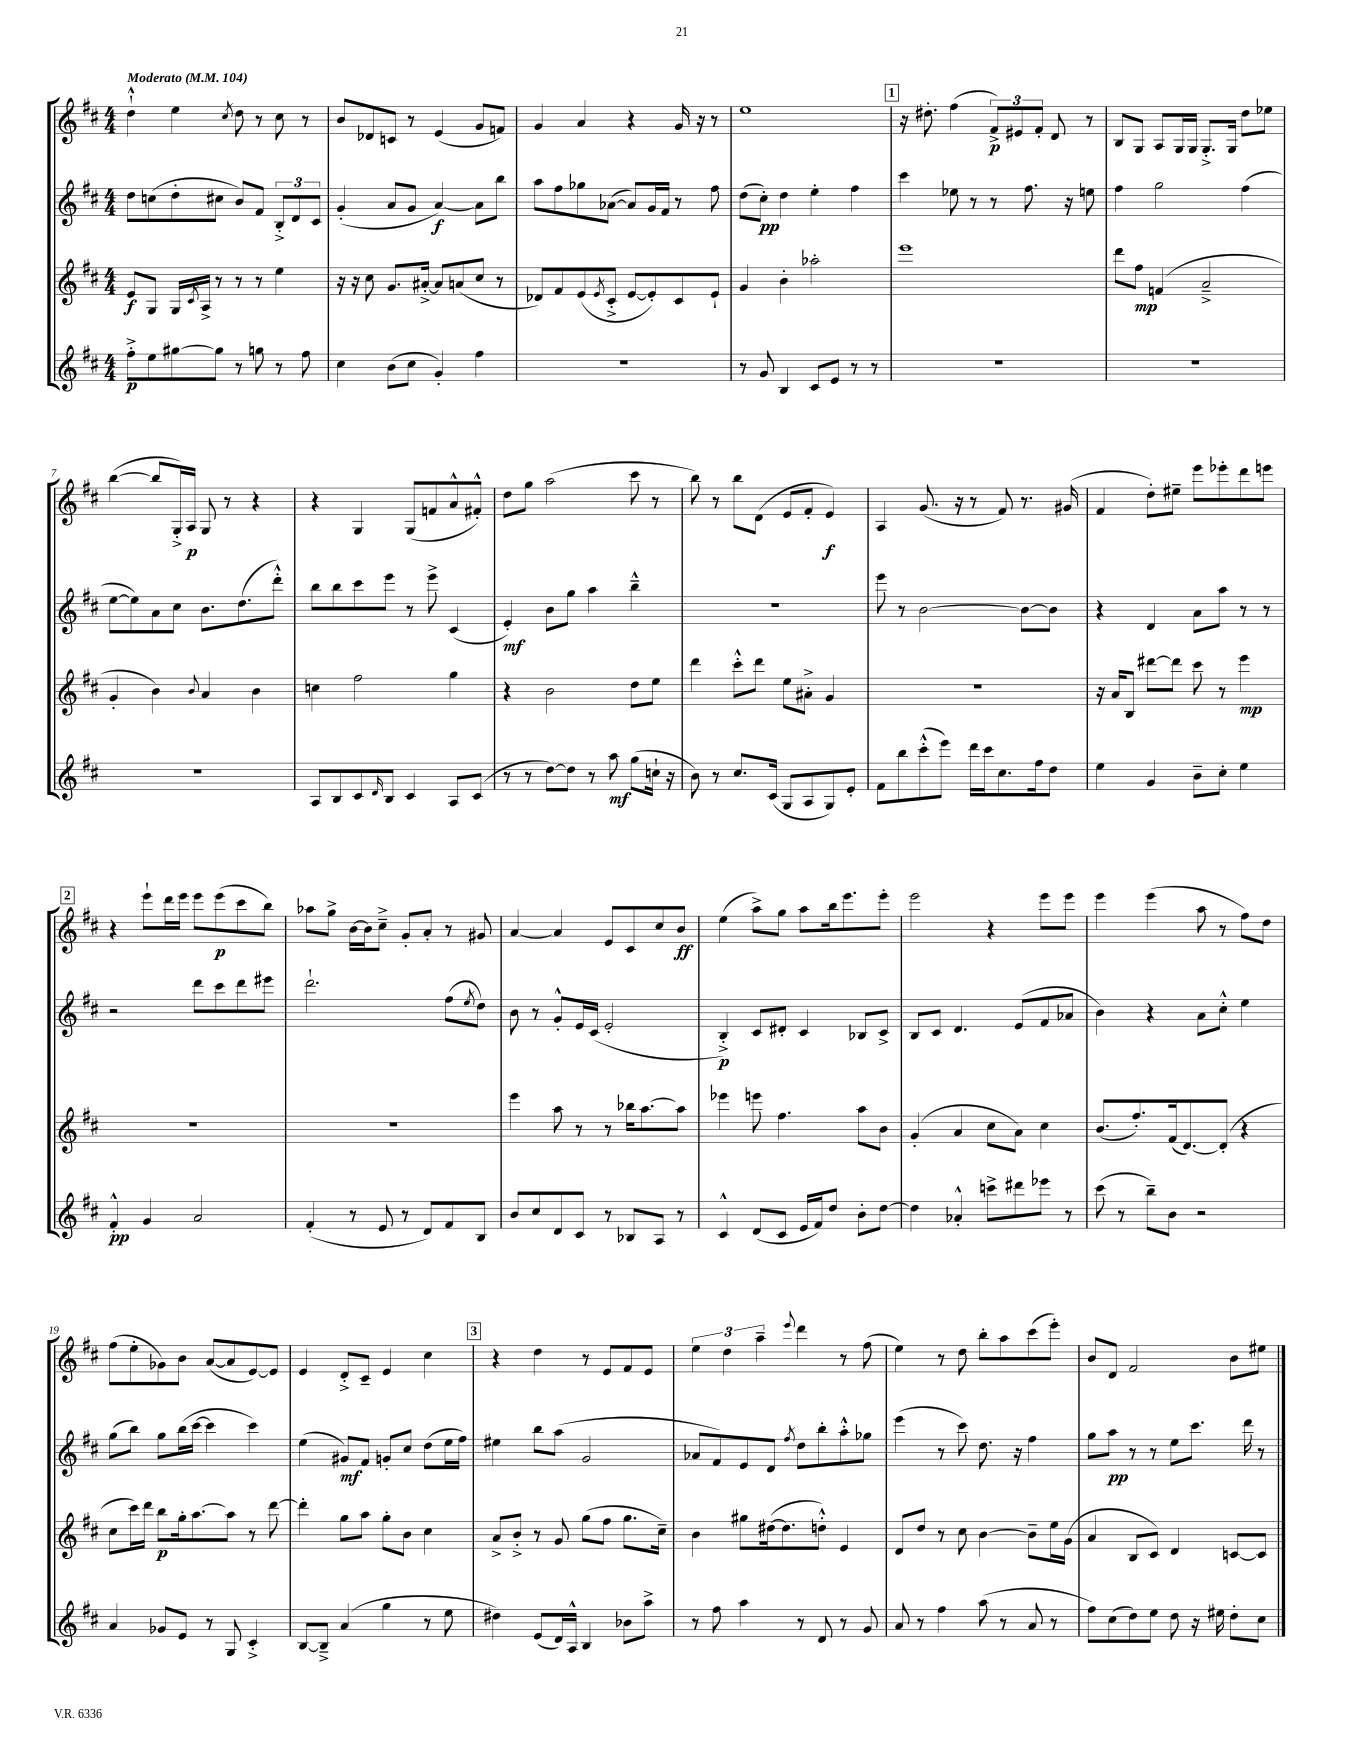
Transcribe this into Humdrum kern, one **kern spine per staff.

**kern	**dynam	**kern	**dynam	**kern	**dynam	**kern	**dynam
*part4	*part4	*part3	*part3	*part2	*part2	*part1	*part1
*staff4	*staff4	*staff3	*staff3	*staff2	*staff2	*staff1	*staff1
*clefG2	*	*clefG2	*	*clefG2	*	*clefG2	*
*k[f#c#]	*	*k[f#c#]	*	*k[f#c#]	*	*k[f#c#]	*
*M4/4	*	*M4/4	*	*M4/4	*	*M4/4	*
*MM104	*	*MM104	*	*MM104	*	*MM104	*
=1	=1	=1	=1	=1	=1	=1	=1
!	!	!	!	!	!	!LO:TX:a:B:t=Moderato	!
8ff#'^\L	p	8e/L	f	8dd\L	.	4dd`^^\	.
8ee\	.	8G/J	.	(8ccn\	.	.	.
[8gg#X\	.	16G/LL	.	8dd'\	.	4ee\	.
.	.	8qc#/	.	.	.	.	.
.	.	16A^/JJ	.	.	.	.	.
8gg#\J]	.	8r	.	8cc#X\J	.	.	.
.	.	.	.	.	.	8qcc#/	.
8r	.	8r	.	8b/L)	.	8dd\	.
8ggn\	.	8r	.	8f#/J	.	8r	.
8r	.	4ee\	.	12B'^/L	.	8cc#\	.
.	.	.	.	12d/	.	.	.
8ff#\	.	.	.	.	.	8r	.
.	.	.	.	12c#/J	.	.	.
=2	=2	=2	=2	=2	=2	=2	=2
4cc#\	.	16r	.	(4g'/	.	8b/L	.
.	.	16r	.	.	.	.	.
.	.	8cc#\	.	.	.	8d-X/	.
(8b\L	.	8.g/L	.	8a/L	.	8cn/J	.
8cc#\J	.	.	.	8g/J	.	8r	.
.	.	[16a#X'^/Jk	.	.	.	.	.
4g'/)	.	8a#/L]	.	[4a/)	f	(4e/	.
.	.	(8an/	.	.	.	.	.
4ff#\	.	8cc#/J	.	8a\L]	.	8g/L	.
.	.	8r	.	8bb\J	.	8fn/J)	.
=3	=3	=3	=3	=3	=3	=3	=3
1r	.	8d-X/L)	.	8aa\L	.	4g/	.
.	.	8f#/	.	8ff#\	.	.	.
.	.	(8e/	.	8gg-X\	.	4a/	.
.	.	8qe/	.	.	.	.	.
.	.	8c#'^/J	.	([8a-X\J	.	.	.
.	.	[8e/L	.	8a-/L])	.	4r	.
.	.	8e'/])	.	16g/L	.	.	.
.	.	.	.	16f#/JJ	.	.	.
.	.	8c#/	.	8r	.	16g/	.
.	.	.	.	.	.	16r	.
.	.	8e`/J	.	8ff#\	.	8r	.
=4	=4	=4	=4	=4	=4	=4	=4
8r	.	4g/	.	(8dd\L	.	1ee	.
8g/	.	.	.	8cc#'\J)	pp	.	.
4B/	.	4b'\	.	4dd\	.	.	.
8c#/L	.	2aa-X'\	.	4ee'\	.	.	.
8e/J	.	.	.	.	.	.	.
8r	.	.	.	4ff#\	.	.	.
8r	.	.	.	.	.	.	.
!!LO:REH:place=s1:t=1
=5	=5	=5	=5	=5	=5	=5	=5
1r	.	1eee	.	4ccc#\	.	16r	.
.	.	.	.	.	.	8.dd#X'\	.
.	.	.	.	8ee-X\	.	(4ff#\	.
.	.	.	.	8r	.	.	.
.	.	.	.	8r	.	12f#^/L)	p
.	.	.	.	.	.	12e#X/	.
.	.	.	.	8.ff#\	.	.	.
.	.	.	.	.	.	12f#'/J	.
.	.	.	.	.	.	8d/	.
.	.	.	.	16r	.	.	.
.	.	.	.	8een\	.	8r	.
=6	=6	=6	=6	=6	=6	=6	=6
1r	.	8ddd\L	.	4ff#\	.	8B/L	.
.	.	8ff#\J	mp	.	.	8G/J	.
.	.	(4fn/	.	2gg\	.	8A/L	.
.	.	.	.	.	.	16G/L	.
.	.	.	.	.	.	16G/JJ	.
.	.	2a~^/	.	.	.	8.G'^/L	.
.	.	.	.	.	.	16G/Jk	.
.	.	.	.	(4ff#\	.	8dd\L	.
.	.	.	.	.	.	8ee-X\J	.
!!LO:LB:g=z
=7	=7	=7	=7	=7	=7	=7	=7
1r	.	4g'/	.	[8ee\L	.	([4bb\	.
.	.	.	.	8ee\])	.	.	.
.	.	4b\)	.	8a\	.	8bb/L]	.
.	.	.	.	8cc#\J	.	16G'^/L)	.
.	.	.	.	.	.	16A/JJ	p
.	.	8qqb/	.	.	.	.	.
.	.	4a/	.	8.b\L	.	8G/	.
.	.	.	.	.	.	8r	.
.	.	.	.	(8.dd\	.	.	.
.	.	4b\	.	.	.	4r	.
.	.	.	.	8ddd'^^\J)	.	.	.
=8	=8	=8	=8	=8	=8	=8	=8
8A/L	.	4ccn\	.	8bb\L	.	4r	.
8B/	.	.	.	8bb\	.	.	.
8c#/	.	2ff#\	.	8ccc#\	.	4G/	.
16qqd/	.	.	.	.	.	.	.
8B/J	.	.	.	8eee\J	.	.	.
4c#/	.	.	.	8r	.	(8G/L	.
.	.	.	.	8eee^\	.	8fn/	.
8A/L	.	4gg\	.	(4c#/	.	8a^^/	.
(8c#/J	.	.	.	.	.	8f#X'^^/J)	.
=9	=9	=9	=9	=9	=9	=9	=9
8r	.	4r	.	4e'/)	mf	8dd\L	.
8r	.	.	.	.	.	8gg\J	.
[8dd\L)	.	2b\	.	8b\L	.	(2aa\	.
8dd\J]	.	.	.	8gg\J	.	.	.
8r	.	.	.	4aa\	.	.	.
8aa\	mf	.	.	.	.	.	.
(8gg\L	.	8dd\L	.	4bb~^^\	.	8ccc#\	.
16ccn`\Jk	.	8ee\J	.	.	.	8r	.
16r	.	.	.	.	.	.	.
=10	=10	=10	=10	=10	=10	=10	=10
8b\)	.	4ddd\	.	1r	.	8bb\)	.
8r	.	.	.	.	.	8r	.
8.cc#/L	.	8ccc#'^^\L	.	.	.	8bb\L	.
.	.	8ddd\J	.	.	.	(8d\J	.
(16c#/Jk	.	.	.	.	.	.	.
8G/L	.	8ee\L	.	.	.	8e/L	.
8A/	.	8a#X'^\J	.	.	.	8f#'/J	.
8G/)	.	4g/	.	.	.	4e/)	f
8e'/J	.	.	.	.	.	.	.
=11	=11	=11	=11	=11	=11	=11	=11
8f#\L	.	1r	.	8eee\	.	4A/	.
8bb\	.	.	.	8r	.	.	.
(8ccc#'^^\	.	.	.	[2b\	.	(8.g/	.
8eee\J)	.	.	.	.	.	.	.
.	.	.	.	.	.	16r	.
16ddd\LL	.	.	.	.	.	8r	.
16ccc#\J	.	.	.	.	.	.	.
8.cc#\	.	.	.	.	.	8f#/)	.
.	.	.	.	8b\L_	.	8.r	.
16ff#\k	.	.	.	.	.	.	.
8dd\J	.	.	.	8b\J]	.	.	.
.	.	.	.	.	.	(16g#X/	.
=12	=12	=12	=12	=12	=12	=12	=12
4ee\	.	16r	.	4r	.	4f#/	.
.	.	16a/KL	.	.	.	.	.
.	.	8B/J	.	.	.	.	.
4g/	.	[8ddd#X\L	.	4d/	.	8dd'\L)	.
.	.	8ddd#\J]	.	.	.	8ee#X~\J	.
8b~\L	.	8ccc#\	.	8a\L	.	8eee\L	.
8cc#'\J	.	8r	.	8aa\J	.	8eee-X'\	.
4ee\	.	4eee\	mp	8r	.	8ddd\	.
.	.	.	.	8r	.	8eeen\J	.
!!LO:LB:g=z
!!LO:REH:place=s1:t=2
=13	=13	=13	=13	=13	=13	=13	=13
4f#'^^/	pp	1r	.	2r	.	4r	.
4g/	.	.	.	.	.	8eee`\L	.
.	.	.	.	.	.	16ddd\L	.
.	.	.	.	.	.	16eee\JJ	.
2a/	.	.	.	8ddd\L	.	8eee\L	.
.	.	.	.	8ccc#\	.	(8eee\	p
.	.	.	.	8ddd\	.	8ccc#\	.
.	.	.	.	8eee#X\J	.	8bb\J)	.
=14	=14	=14	=14	=14	=14	=14	=14
(4f#'/	.	1r	.	2.ddd`\	.	8aa-X\L	.
.	.	.	.	.	.	8gg^\J	.
8r	.	.	.	.	.	[16b\LL	.
.	.	.	.	.	.	16b\J]	.
8e/	.	.	.	.	.	8cc#~^\J	.
8r	.	.	.	.	.	8g'/L	.
8d/L)	.	.	.	.	.	8a'/J	.
8f#/	.	.	.	(8ff#\L	.	8r	.
.	.	.	.	8qee/	.	.	.
8B/J	.	.	.	8dd\J)	.	8g#X/	.
=15	=15	=15	=15	=15	=15	=15	=15
8b/L	.	4eee\	.	8b\	.	[4a/	.
8cc#/	.	.	.	8r	.	.	.
8d/	.	8aa\	.	8g'^^/L	.	4a/]	.
8c#/J	.	8r	.	16e/L	.	.	.
.	.	.	.	(16c#/JJ	.	.	.
8r	.	8r	.	2e'/	.	8e/L	.
8B-X/L	.	16bb-X\KL	.	.	.	8c#/	.
.	.	[8.aa\	.	.	.	.	.
8A/J	.	.	.	.	.	8cc#/	.
8r	.	8aa\J]	.	.	.	8b/J	ff
=16	=16	=16	=16	=16	=16	=16	=16
4c#^^/	.	4eee-X\	.	4B'^/)	p	(4ee\	.
(8d/L	.	8eeen\	.	8c#/L	.	8aa^\L)	.
8c#/J	.	4.ff#\	.	8d#X'/J	.	8gg\J	.
16e/LL	.	.	.	4c#/	.	8aa\L	.
16f#/J)	.	.	.	.	.	.	.
8dd/J	.	.	.	.	.	16bb\k	.
.	.	.	.	.	.	8.eee\	.
8b'\L	.	8aa\L	.	8B-X/L	.	.	.
[8dd\J	.	8b\J	.	8c#^/J	.	8eee'\J	.
=17	=17	=17	=17	=17	=17	=17	=17
4dd\]	.	(4g'/	.	8B/L	.	2eee\	.
.	.	.	.	8c#/J	.	.	.
4a-X'^^/	.	4a/	.	4.d/	.	.	.
8cccn^\L	.	8cc#\L	.	.	.	4r	.
8ddd#X\	.	8a\J)	.	(8e/L	.	.	.
8eee-X\J	.	4cc#\	.	8f#/	.	8eee\L	.
8r	.	.	.	8a-X/J	.	8eee\J	.
=18	=18	=18	=18	=18	=18	=18	=18
(8ccc#\	.	(8.b/L	.	4b\)	.	4eee\	.
8r	.	.	.	.	.	.	.
.	.	8.ff#'/)	.	.	.	.	.
8bb~\L)	.	.	.	4r	.	(4eee\	.
8b\J	.	(16f#/k	.	.	.	.	.
.	.	[8.d/)	.	.	.	.	.
2r	.	.	.	8a\L	.	8aa\	.
.	.	(8d'/J]	.	8cc#'^^\J	.	8r	.
.	.	4r	.	4ee\	.	8ff#\L)	.
.	.	.	.	.	.	8dd\J	.
!!LO:LB:g=z
=19	=19	=19	=19	=19	=19	=19	=19
4a/	.	8cc#\L	.	(8gg\L	.	(8ff#\L	.
.	.	16ccc#\L)	.	8bb\J)	.	8ee'\	.
.	.	16ddd\JJ	.	.	.	.	.
8g-X/L	.	8bb\L	p	8gg\L	.	8g-X\)	.
8e/J	.	16gg'\k	.	(16bb\L	.	8b\J	.
.	.	[8.aa\	.	[16ccc#\JJ	.	.	.
8r	.	.	.	4ccc#\]	.	([8a/L	.
8G/	.	8aa\J]	.	.	.	8a/]	.
4c#'^/	.	8r	.	4ccc#\)	.	[8e/)	.
.	.	[8ddd\	.	.	.	8e/J]	.
=20	=20	=20	=20	=20	=20	=20	=20
[8B/L	.	4ddd'\]	.	(4ee\	.	4e/	.
8B~^/J]	.	.	.	.	.	.	.
(4a/	.	8gg\L	.	8g#X/L)	mf	8d'^/L	.
.	.	8aa\J	.	8f#/J	.	8c#~/J	.
4gg\	.	8gg'\L	.	8gn'/L	.	4e/	.
.	.	8b\J	.	8cc#/J	.	.	.
8r	.	4cc#\	.	(8dd\L	.	4cc#\	.
8ee\	.	.	.	16ee\L	.	.	.
.	.	.	.	16ff#\JJ)	.	.	.
!!LO:REH:place=s1:t=3
=21	=21	=21	=21	=21	=21	=21	=21
4dd#X\)	.	8a^/L	.	4ee#X\	.	4r	.
.	.	8b'^/J	.	.	.	.	.
(8e/L	.	8r	.	8bb\L	.	4dd\	.
16d/L)	.	8g/	.	(8aa\J	.	.	.
16A^^/JJ	.	.	.	.	.	.	.
4B/	.	(8gg\L	.	2g/	.	8r	.
.	.	8ff#\J	.	.	.	8e/L	.
8b-X\L	.	8.gg\L	.	.	.	8f#/	.
8aa^\J	.	.	.	.	.	8e/J	.
.	.	16cc#~\Jk)	.	.	.	.	.
=22	=22	=22	=22	=22	=22	=22	=22
8r	.	4b\	.	8a-X/L	.	6ee\	.
8ff#\	.	.	.	8f#/)	.	.	.
.	.	.	.	.	.	6dd\	.
4aa\	.	8gg#X\L	.	8e/	.	.	.
.	.	.	.	.	.	6aa~\	.
.	.	([16dd#X\k	.	8d/J	.	.	.
.	.	8.dd#\]	.	.	.	.	.
.	.	.	.	8qff#/	.	8qqeee/	.
8r	.	.	.	8dd\L	.	4ddd\	.
8d/	.	8ddn'^^\J)	.	8bb'\	.	.	.
8r	.	4e/	.	8aa'^^\	.	8r	.
8g/	.	.	.	8gg-X\J	.	(8ff#\	.
=23	=23	=23	=23	=23	=23	=23	=23
8a/	.	8d/L	.	(4eee\	.	4ee\)	.
8r	.	8dd/J	.	.	.	.	.
4ff#\	.	8r	.	8r	.	8r	.
.	.	8cc#\	.	8ccc#\)	.	8dd\	.
(8aa\	.	[4b\	.	8.dd\	.	8bb'\L	.
8r	.	.	.	.	.	8aa\	.
.	.	.	.	16r	.	.	.
8a/	.	8b~\L]	.	4ff#\	.	(8ccc#\	.
8r	.	16ee\L	.	.	.	8eee'\J)	.
.	.	(16g\JJ	.	.	.	.	.
=24	=24	=24	=24	=24	=24	=24	=24
8ff#\L)	.	4a/	.	8gg\L	.	8b/L	.
(8cc#\	.	.	.	8aa\J	pp	8d/J	.
8dd\)	.	8B/L	.	8r	.	2f#/	.
8ee\J	.	8c#/J)	.	8r	.	.	.
8dd\	.	4d/	.	8ee\L	.	.	.
16r	.	.	.	8.ccc#\J	.	.	.
16ee#X\	.	.	.	.	.	.	.
8dd'\L	.	[8cn/L	.	.	.	8b\L	.
.	.	.	.	16ddd\	.	.	.
8cc#\J	.	8c/J]	.	8r	.	8ee#X\J	.
==	==	==	==	==	==	==	==
*-	*-	*-	*-	*-	*-	*-	*-
